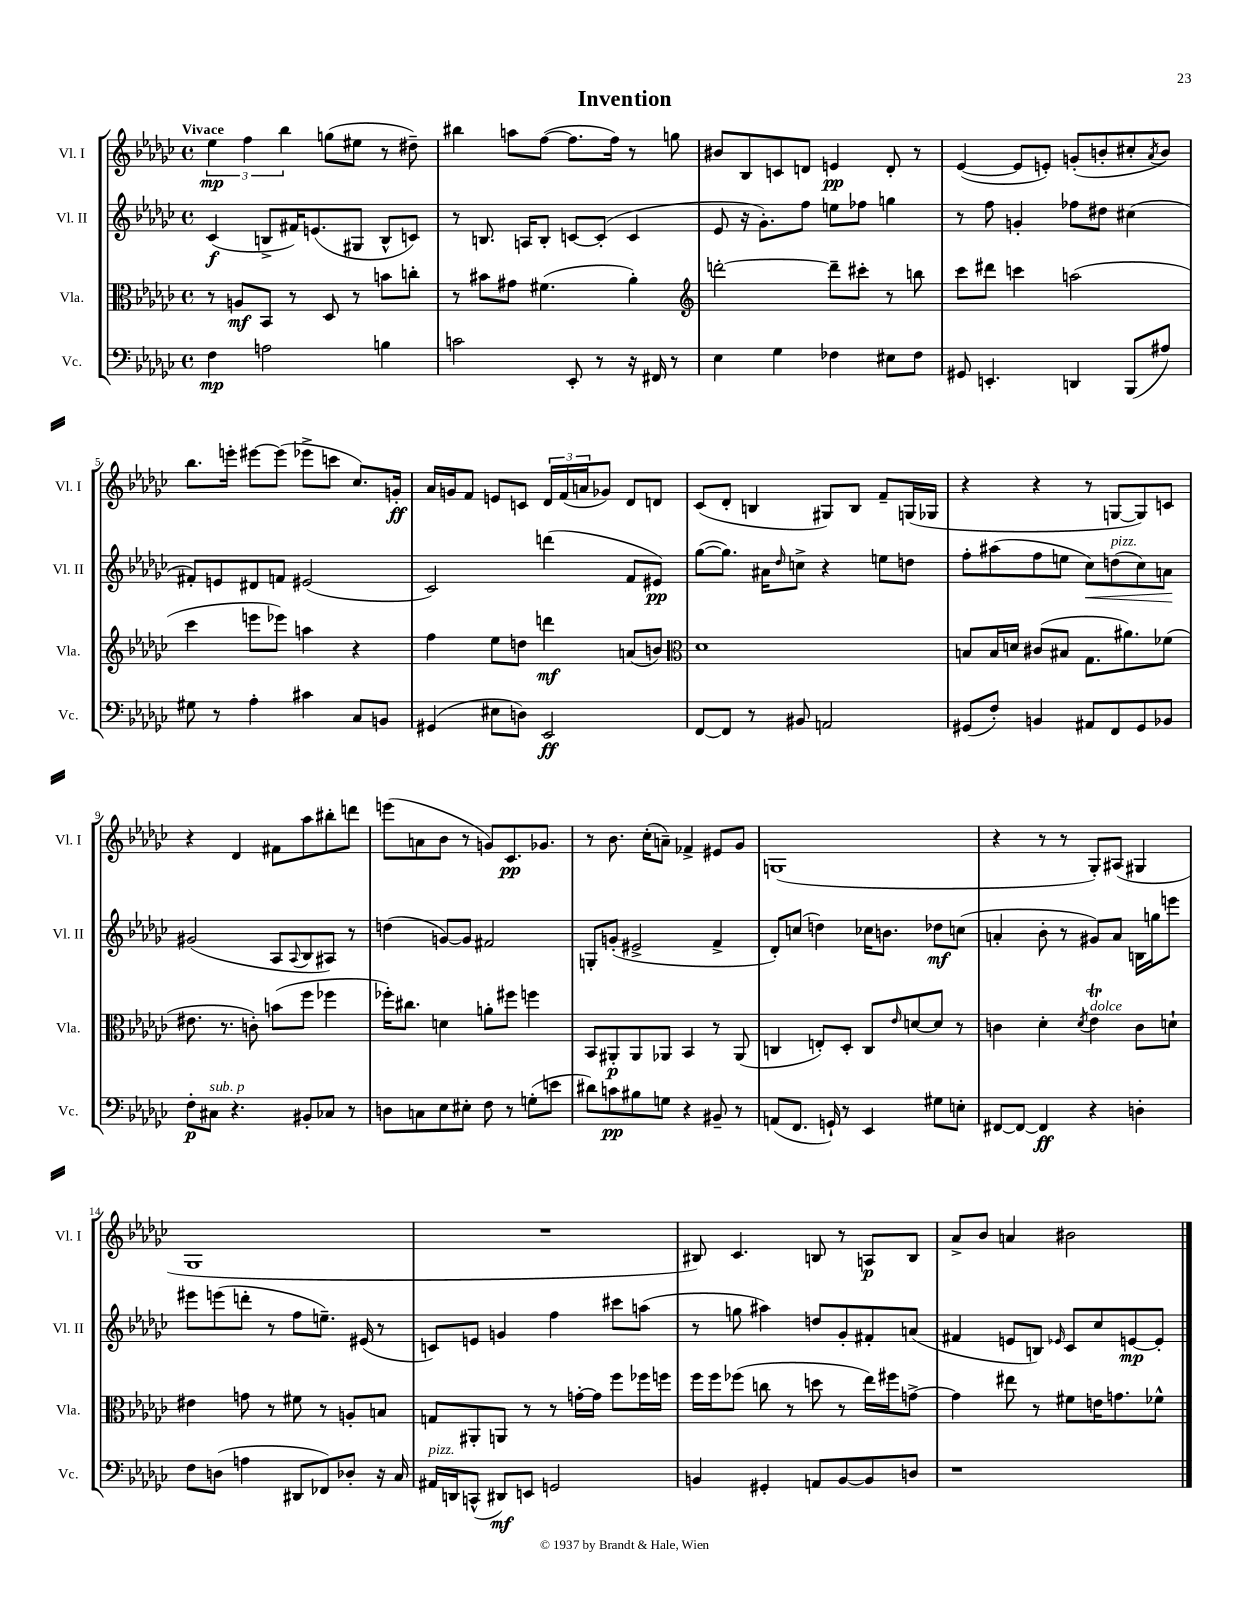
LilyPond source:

\header { title = "Invention" }
<<
\new StaffGroup <<
\new Staff = "s0" \with { instrumentName = "Vl. I" shortInstrumentName = "Vl. I" } {
    \clef treble \key ges \major \defaultTimeSignature \time 4/4 \tempo "Vivace"
    \tuplet 3/2 { ees''4\mp f''4 bes''4 } g''8( eis''8 r8 dis''8--) |
    bis''4 a''8 f''8~( f''8. f''16) r8 g''8 |
    bis'8 bes8 c'8 d'8 e'4\pp d'8-. r8 |
    ees'4~( ees'8 e'8-.) g'8-.( b'8-. cis''8-. \acciaccatura { aes'8 } b'8) |
    bes''8. e'''16-. eis'''8~ eis'''8( ees'''8-> c'''8 ces''8.) g'16-.\ff |
    aes'16 g'16 f'8 e'8 c'8 \tuplet 3/2 { des'16 f'16( a'16 } ges'8) des'8 d'8 |
    ces'8( des'8-. b4 gis8) b8 f'8-- g16( ges16 |
    r4 r4 r8 g8~ g8) c'8 |
    r4 des'4 fis'8 aes''8 bis''8-. d'''8 |
    e'''8( a'8 bes'8 r8 g'8) ces'8.\pp ges'8. |
    r8 bes'8. ces''16-.( a'8--) fes'4-> eis'8 ges'8 |
    g1( |
    r4 r8 r8 ges8-.) ais8( gis4 |
    ges1 |
    R1 |
    bis8) ces'4. b8 r8 a8\p b8 |
    aes'8-> bes'8 a'4 bis'2 \bar "|." |
}
\new Staff = "s1" \with { instrumentName = "Vl. II" shortInstrumentName = "Vl. II" } {
    \clef treble \key ges \major \defaultTimeSignature \time 4/4
    ces'4\f( b8-> fis'16) e'8.( gis8 b8-^ c'8) |
    r8 b8. a16 b8-. c'8~ c'8-.( c'4 |
    ees'8 r16 ges'8.-.) f''8 e''8 fes''8 g''4 |
    r8 f''8 g'4-. fes''8 dis''8 cis''4( |
    fis'8-.) e'8 dis'8 f'8 eis'2( |
    ces'2) d'''4( f'8 eis'8\pp) |
    ges''8~( ges''8.) ais'16 \grace { des''16 } c''8-> r4 e''8 d''8 |
    f''8-. ais''8( f''8 e''8 ces''8\<) d''8^\markup { \italic "pizz." }( ces''8) a'8\! |
    gis'2( aes8 \appoggiatura { aes8 } bes8 ais8) r8 |
    d''4( g'8~) g'8 fis'2 |
    g8-. g'8-.( eis'2-> f'4-> |
    des'8-.) c''8( d''4) ces''16 b'8. des''8\mf c''8( |
    a'4-. bes'8-. r8 gis'8) a'8 b16 g''16 e'''8 |
    eis'''8 e'''8( d'''8-. r8 f''8 e''8.--) eis'16( r8 |
    c'8) e'8 g'4 f''4 cis'''8 a''8( |
    r8 g''8 ais''4) d''8 ges'8-. fis'8-. a'8( |
    fis'4 e'8 b8) \grace { ees'16 } ces'8 ces''8 e'8~\mp e'8-. \bar "|." |
}
\new Staff = "s2" \with { instrumentName = "Vla." shortInstrumentName = "Vla." } {
    \clef alto \key ges \major \defaultTimeSignature \time 4/4
    r8 a8\mf bes,8 r8 des8 r8 b'8 c''8-. |
    r8 bis'8 gis'8 fis'4.( aes'4-.) |
    \clef treble d'''2~-. d'''8-- cis'''8-. r8 b''8 |
    ces'''8 dis'''8 c'''4 a''2( |
    ces'''4 e'''8 ees'''8) a''4 r4 |
    f''4 ees''8 d''8 d'''4\mf a'8( b'8) |
    \clef alto des'1 |
    b8 b16 d'16 cis'8( bis8 ges8. ais'8.) fes'8( |
    eis'8. r8. c'8-.) b'8( f''8 fes''4 |
    fes''16-.) cis''8. d'4 a'8-. fis''8 f''4 |
    bes,8 ais,8-.\p ais,8 aes,8 bes,4 r8 aes,8( |
    c4 e8-.) des8-. c8 \grace { ees'16 } d'8~ d'8 r8 |
    c'4 des'4-. \acciaccatura { des'8 } ees'4\trill^\markup { \italic "dolce" } c'8 d'8-! |
    eis'4 g'8 r8 fis'8 r8 a8-. b8 |
    g8 ais,8-. a,8 r8 r8 g'16~-. g'16 f''8 fes''16 f''16 |
    f''16 f''16 fes''8( c''8 r8 d''8 r8 ees''16) fis''16 g'8~-> |
    g'4 eis''8 r8 fis'8 e'16 g'8. fes'8-^ \bar "|." |
}
\new Staff = "s3" \with { instrumentName = "Vc." shortInstrumentName = "Vc." } {
    \clef bass \key ges \major \defaultTimeSignature \time 4/4
    f4\mp a2 b4 |
    c'2 ees,8-. r8 r16 fis,16 r8 |
    ees4 ges4 fes4 eis8 fes8 |
    gis,8 e,4.-. d,4 bes,,8( ais8) |
    gis8 r8 aes4-. cis'4 ces8 b,8 |
    gis,4( eis8 d8) ees,2\ff |
    f,8~ f,8 r8 bis,8 a,2 |
    gis,8( f8-.) b,4 ais,8 f,8 gis,8 bes,8 |
    f8-.\p cis8^\markup { \italic "sub. p" } r4. bis,8-. ces8 r8 |
    d8 c8 ees8 eis8-. f8 r8 g8-.( e'8 |
    dis'8) c'8\pp bis8 g8 r4 bis,8-- r8 |
    a,8( f,8. g,16-!) r8 ees,4 gis8 e8-. |
    fis,8~ fis,8~ fis,4\ff r4 d4-. |
    f8 d8( a4 dis,8 fes,8) des8-. r16 ces16 |
    ais,16^\markup { \italic "pizz." } d,16 c,8-^( dis,8\mf) e,8 g,2 |
    b,4 gis,4-. a,8 b,8~ b,8 d8 |
    r1 \bar "|." |
}
>>
>>
